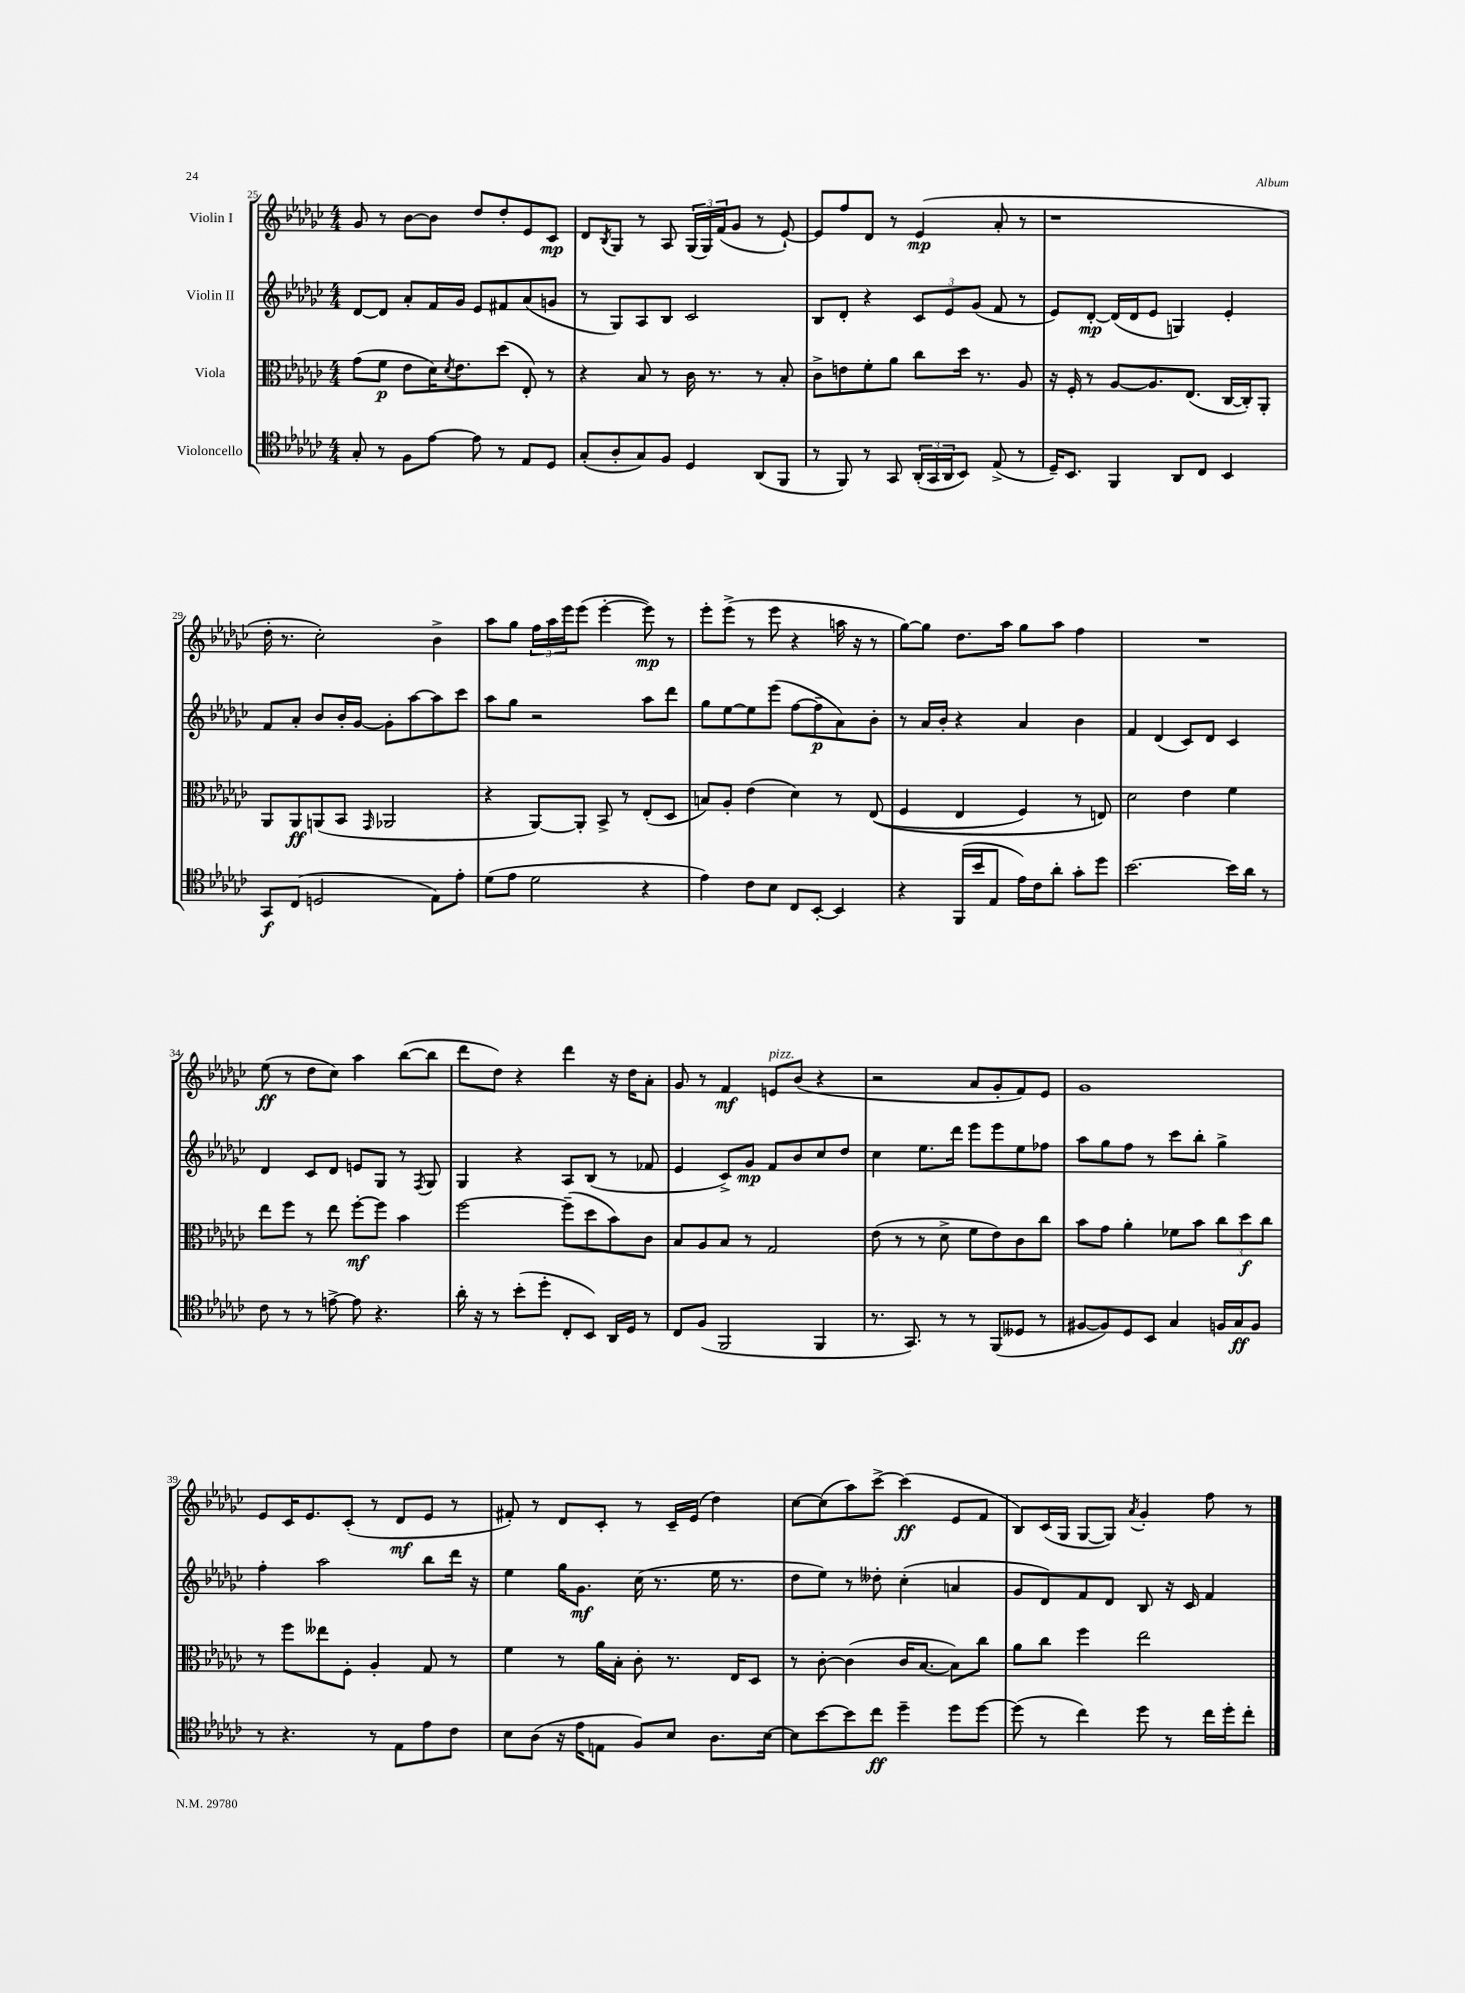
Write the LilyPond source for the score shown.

<<
\new StaffGroup <<
\new Staff = "s0" \with { instrumentName = "Violin I" } {
    \clef treble \key ges \major \numericTimeSignature \time 4/4
    ges'8 r8 bes'8~ bes'8 des''8 des''8-. ees'8 ces'8\mp |
    des'8 \acciaccatura { bes8 } ges8 r8 aes8 \tuplet 3/2 { ges16( ges16) f'16( } ges'8 r8 ees'8~-!) |
    ees'8 f''8 des'8 r8 ees'4\mp( aes'8-. r8 |
    r1 |
    des''16-. r8. ces''2-.) bes'4-> |
    aes''8 ges''8 \tuplet 3/2 { f''16 aes''16 ees'''16 } ees'''8( ees'''4~-. ees'''8\mp) r8 |
    ees'''8-. ees'''8->( r8 ees'''8 r4 a''16 r16 r8 |
    ges''8~) ges''8 des''8. aes''16 ges''8 aes''8 f''4 |
    R1 |
    ees''8\ff( r8 des''8 ces''8) aes''4 bes''8~( bes''8 |
    des'''8 des''8) r4 des'''4 r16 des''16 aes'8-. |
    ges'8 r8 f'4\mf e'8^\markup { \italic "pizz." } bes'8( r4 |
    r2 aes'8 ges'8-. f'8) ees'8 |
    ges'1 |
    ees'8 ces'16 ees'8. ces'8-.( r8 des'8\mf ees'8 r8 |
    fis'8-.) r8 des'8 ces'8-. r8 ces'16-- ees'16( des''4) |
    ces''8~ ces''8( aes''8) ces'''8~-> ces'''4\ff( ees'8 f'8 |
    bes8) ces'16( ges16 ges8~ ges8) \acciaccatura { aes'8 } ges'4-. f''8 r8 \bar "|." |
}
\new Staff = "s1" \with { instrumentName = "Violin II" } {
    \clef treble \key ges \major \numericTimeSignature \time 4/4
    des'8~ des'8 aes'8-. f'16 ges'16 ees'8 fis'8 aes'8( g'8 |
    r8 ges8) aes8 bes8 ces'2 |
    bes8 des'8-. r4 \tuplet 3/2 { ces'8 ees'8 ges'8( } f'8 r8 |
    ees'8) des'8~-.\mp des'16( des'16 ees'8 g4) ees'4-. |
    f'8 aes'8-. bes'8 bes'16-. ges'16~ ges'8-. aes''8~ aes''8 ces'''8 |
    aes''8 ges''8 r2 aes''8 des'''8 |
    ges''8 ees''8~ ees''8 ees'''8( f''8~ f''8--\p aes'8) bes'8-. |
    r8 aes'16 bes'16-. r4 aes'4 bes'4 |
    f'4 des'4( ces'8) des'8 ces'4 |
    des'4 ces'8 des'8 e'8 ges8 r8 \acciaccatura { f8 } ges8 |
    ges4 r4 aes8 bes8( r8 fes'8 |
    ees'4 ces'8->) ges'8\mp f'8 bes'8 ces''8 des''8 |
    ces''4 ees''8. des'''16 ees'''8 ees'''8 ees''8 fes''8 |
    aes''8 ges''8 f''8 r8 ces'''8 bes''8-. ges''4-> |
    f''4-. aes''2 bes''8 des'''16 r16 |
    ees''4 ges''16 ges'8.\mf ces''16( r8. ees''16 r8. |
    des''8 ees''8) r8 deses''8-. ces''4-.( a'4 |
    ges'8 des'8) f'8 des'8 bes8 r16 ces'16 f'4 \bar "|." |
}
\new Staff = "s2" \with { instrumentName = "Viola" } {
    \clef alto \key ges \major \numericTimeSignature \time 4/4
    ges'8( f'8\p ees'8 des'16) \acciaccatura { des'8 } ees'8. des''8( ees8-.) r8 |
    r4 bes8 r8 ces'16 r8. r8 bes8-. |
    ces'8-> e'8 f'8-. aes'8 ces''8 des''16 r8. aes8 |
    r16 f16-. r8 aes8~ aes8. ees8.( ces16~ ces16-.) aes,8-. |
    aes,8 aes,8\ff a,8( bes,8 \grace { ges,16 } aes,2 |
    r4 aes,8~) aes,8-. bes,8-> r8 ees8-.( des8 |
    b8) aes8-. ees'4( des'4) r8 ees8(\( |
    f4 ees4 f4) r8 e8\) |
    des'2 ees'4 f'4 |
    ees''8 f''8 r8 ees''8 f''8~-.\mf f''8 bes'4 |
    f''2~ f''8--( des''8 bes'8) ces'8 |
    bes8 aes8 bes8 r8 ges2 |
    ees'8( r8 r8 des'8-> f'8 ees'8) ces'8 ces''8 |
    bes'8 ges'8 aes'4-. fes'8 bes'8 \tuplet 3/2 { ces''8 des''8\f ces''8 } |
    r8 f''8 eeses''8 f8-. aes4-. ges8 r8 |
    f'4 r8 aes'16 bes16-. ces'8-. r8. ees16 des8 |
    r8 ces'8~-. ces'4( ces'16 bes8.~ bes8) ces''8 |
    aes'8 ces''8 f''4 ees''2 \bar "|." |
}
\new Staff = "s3" \with { instrumentName = "Violoncello" } {
    \clef tenor \key ges \major \numericTimeSignature \time 4/4
    ges8-. r8 f8 ees'8~ ees'8 r8 ees8 des8 |
    ges8-.( aes8-. ges8) f8 des4 aes,8( f,8 |
    r8 f,8) r8 ges,8 \tuplet 3/2 { aes,16-.( ges,16 aes,16 } bes,8) ees8->( r8 |
    des16--) bes,8. f,4 aes,8 ces8 bes,4 |
    ges,8\f ces8( d2 ees8) ees'8-. |
    des'8( ees'8 des'2 r4 |
    ees'4) ces'8 bes8 ces8 bes,8~-. bes,4 |
    r4 f,16( bes'16 ees8 ees'16) ces'16 aes'8-. ges'8-. des''8 |
    bes'2.~ bes'16 aes'16 r8 |
    ces'8 r8 r8 e'8~-> e'8 r4. |
    aes'16-. r16 r8 bes'8-.( des''8-. ces8-. bes,8) aes,16 des16 r8 |
    ces8 f8( f,2 f,4 |
    r8. ges,8.) r8 r8 f,8( deses8 r8 |
    fis8~ fis8) des8 bes,8 ges4 f16 ges16\ff f8 |
    r8 r4. r8 ees8 ees'8 ces'8 |
    bes8 aes8( r16 ees'16 e8 f8) bes8 aes8. bes16~ |
    bes8 bes'8~ bes'8 ces''8\ff des''4-- des''8 des''8~ |
    des''8( r8 ces''4) des''8 r8 ces''16 des''16-. ces''8-. \bar "|." |
}
>>
>>
\layout { \context { \Score currentBarNumber = #25 } }
